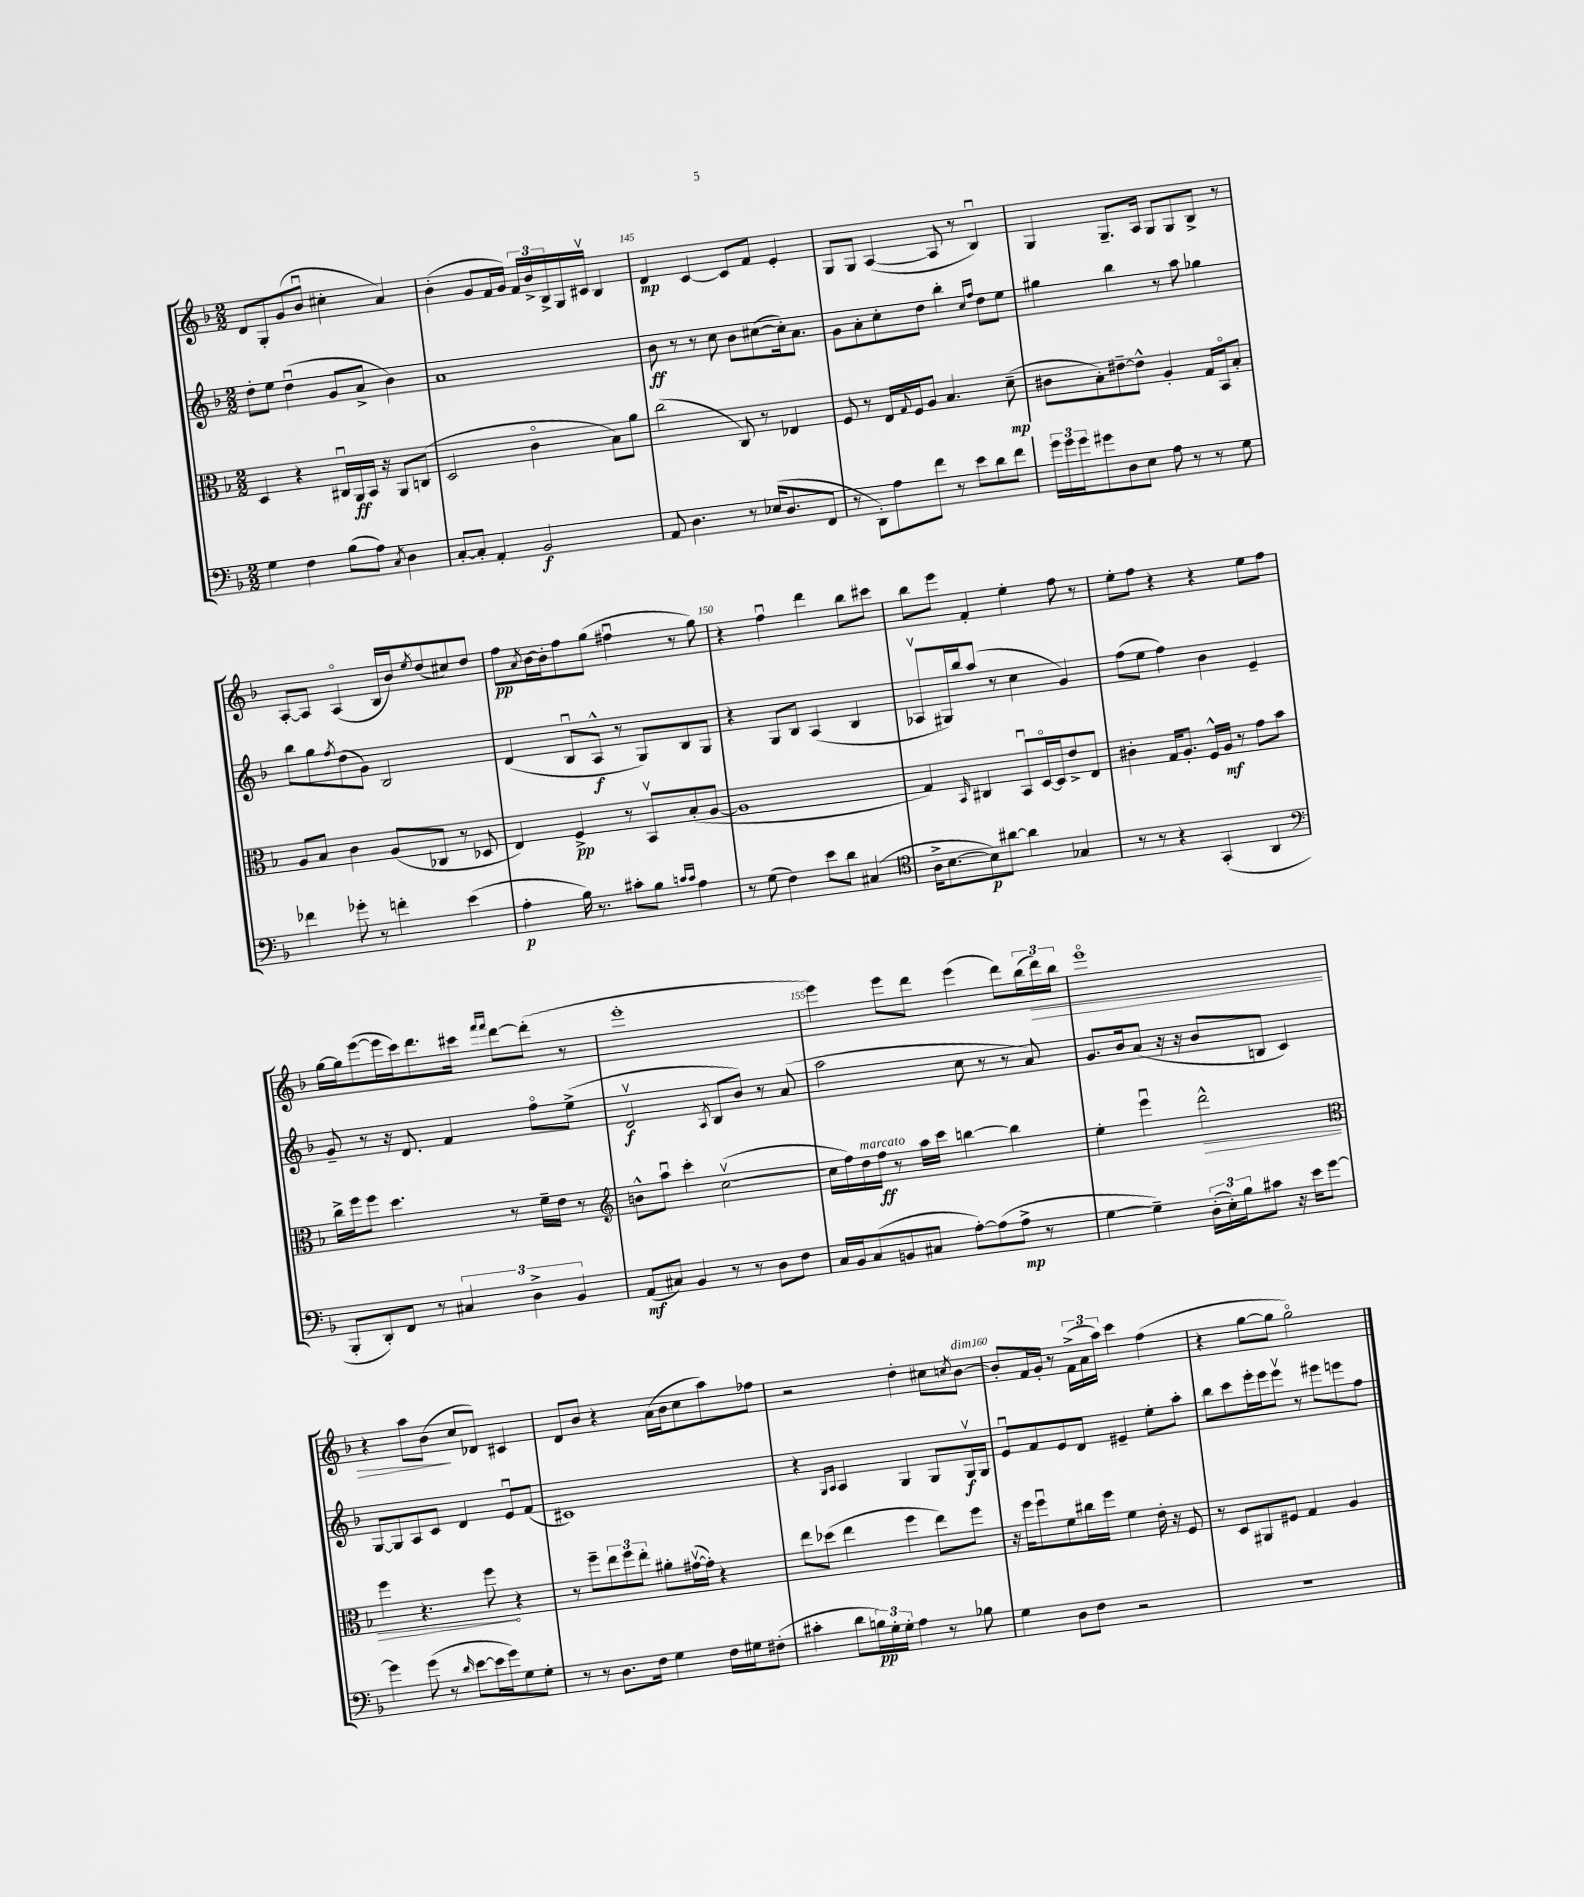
<<
\new StaffGroup <<
\new Staff = "s0" {
    \clef treble \key f \major \numericTimeSignature \time 2/2
    d'8 g8-. g'8( bes'8\downbow cis''4-. a'4) |
    bes'4-.( g'8 f'16 g'16) \tuplet 3/2 { f'16 bes'16-> bes16-> } g16 cis'16\upbow bes4 |
    d'4\mp c'4~ c'8 f'8 e'4-. |
    g8 g8 a4~( a8 r8 bes4\downbow) |
    g4 g8.-- a16 g8 g8 bes8-> r8 |
    a8~-. a8 a4\flageolet( bes16 bes'16) \acciaccatura { e''8 } d''8( cis''8) d''8 |
    f''8\pp \acciaccatura { a'8 } bes'16~ bes'16-. f''8 g''8( fis''4\downbow r8 g''8) |
    r4 f''4\downbow d'''4 bes''8 cis'''8 |
    bes''8 e'''8 f'4-. e''4-. f''8 r8 |
    e''8-. f''8 r4 r4 e''8 f''8 |
    g''16~ g''16 e'''8~( e'''16 c'''16) d'''8. cis'''16 \grace { f'''16 f'''16 } d'''8~ d'''8-.( r8 |
    e'''1-. |
    e'''4) e'''8 d'''8 e'''4( d'''8) \tuplet 3/2 { bes''16( d'''16\>) bes''16 } |
    e'''1\flageolet |
    r4 a''8 bes'8\!( c''8 des'8) cis'4 |
    d'8 bes'8 r4 a'16( bes'16 c''8 a''8) fes''8 |
    r2 d''4-. cis''8 \acciaccatura { c''8 } bes'8~^\markup { \italic "dim." } |
    bes'8-. f'16 g'16-. r8 \tuplet 3/2 { f'16->( a'16 a''16) } c'''4 f''4( |
    r4 g''8~ g''8 g''2\flageolet) \bar "|." |
}
\new Staff = "s1" {
    \clef treble \key f \major \numericTimeSignature \time 2/2
    d''8-. e''8 d''4\downbow( g'8 a'8-> bes'4) |
    a'1 |
    bes'8\ff r8 r8 c''8 bes'8 cis''8~( cis''16-.) a'8. |
    g'8 a'8-. c''8-. d''8 bes''4-. \grace { c''16 f''16 } d''8 e''8 |
    gis''4 bes''4 r8 a''8 ges''4 |
    bes''8 g''8 \acciaccatura { f''8 } d''8( g'8) bes2 |
    d'4( bes8\downbow a8-^\f r8 g8) bes8 g8 |
    r4 g8 bes8 a4( bes4 |
    aes8\upbow gis16) bes''16 a''8( r8 c''4 g'4) |
    f''8( e''8 f''4) bes'4 e'4-- |
    g'8-- r8 r16 d'8. f'4 f''8\flageolet e''8->( |
    d'2\upbow\f \acciaccatura { a8 } bes8 bes'8) r8 a'8( |
    a''2 c''8 r8 r8 a'8) |
    g'8. bes'16 a'8( r16 r16 bes'8 b8 c'4) |
    g8~ g8 a8 c'8 d'4 e'8\downbow f'8( |
    cis'1) |
    r4 \grace { g16 a16 } a4 g4 g8 g16\upbow\f g16 |
    e'8\downbow f'8 e'8 d'8 eis'4-- e''8-. a''8-. |
    bes''8 c'''8 e'''16-. e'''16 e'''8\upbow r8 eis'''8 e'''8 f''8 \bar "|." |
}
\new Staff = "s2" {
    \clef alto \key f \major \numericTimeSignature \time 2/2
    d4 r4 cis16\downbow a,16\ff bes,16 r16 a,8 c8( |
    d2 c'4\flageolet bes8) a'8 |
    c''2( c8) r8 ees4 |
    f8 r8 e16 \appoggiatura { g8 } f16 a8 bes4. d'8--\mp( |
    cis'8 bes8-.) eis'8~-- eis'8-^ a4-. g16 bes,16\flageolet bes8-. |
    a8 bes8 c'4 a8( ces8 r8 des8 |
    e4) f4->\pp r8 bes,8\upbow bes8-.( a8~ |
    a1 |
    g4) \grace { bes,16 } cis4 bes,8\downbow d16~\flageolet d16 e'8-> e8 |
    cis'4-. g16 a8.-. f16-^ a16\mf r8 g'8 bes'8 |
    c''16-> f''16 f''8 d''4. r8 f'16-- e'16 r8 |
    \clef treble b'8-^ a''8\downbow c'''4-. c''2~\upbow( |
    c''16 f''16) d''16^\markup { \italic "marcato" } f''16\ff r8 a''16 c'''16 b''4~ b''4 |
    e''4-. e'''4\downbow \once \override Hairpin.circled-tip = ##t d'''2-^\> |
    \clef alto f''4 r4. f''8\! r4 |
    r8 f''8-- \tuplet 3/2 { e''8 f''8 e''8-. } ais'8-. gis'16~\upbow( gis'16-.) r4 |
    e''8 des''8( e''4 f''4 e''8) f''8 |
    r16 f''16 f''8\downbow f'8 cis''16 f''16 f'4 e'16-. r16 f8 |
    r8 d8 ais,8 fis8 g4 a4 \bar "|." |
}
\new Staff = "s3" {
    \clef bass \key f \major \numericTimeSignature \time 2/2
    g4 f4 bes8( a8) \acciaccatura { c8 } d4 |
    c8~-. c8-. a,4-. bes,2\f |
    a,8 d4. r8 ees16( d8. f,8 |
    r8 d,8-.) a8 f'8 r8 e'8 d'8 f'8 |
    \tuplet 3/2 { g'16 g'16 g'16 } gis'8 d8 e8 a8 r8 r8 g8 |
    fes'4 ges'8-. r8 f'4-. e'4( |
    a4-.\p bes16) r8. cis'8-. bes8 \grace { c'16 c'16 } a4 |
    r8 g8( f4) e'8 d'8 cis4( |
    \clef tenor a16-> bes8.~ bes8\p) ais'8~ ais'4 ges4 |
    r8 r8 r4 g,4-.( a,4 |
    \clef bass bes,,8-. d,8-.) f,8 r8 \tuplet 3/2 { cis4 d4-> bes,4 } |
    a,8\mf( cis8) bes,4 r8 r8 d8 f8 |
    c16 bes,16 c8( b,8 cis8 a8~-.) a8( a8->\mp r8 |
    g4~ g4--) \tuplet 3/2 { d16-.( e16-.) bes16 } cis'8 r16 e'16 g'8~ |
    g'4 g'8( r8 \grace { d'16 } e'8~ e'16 g'16) g8 g8-. |
    r8 r8 d8. f16 g4 f16 gis16 fis8-.( |
    cis'4-. d'8 \tuplet 3/2 { b16\pp) g16-. g16-. } a4 r8 bes8 |
    g4 d8 f8 r2 |
    R1 \bar "|." |
}
>>
>>
\layout { \context { \Score currentBarNumber = #143 \override BarNumber.break-visibility = ##(#f #t #t) barNumberVisibility = #(every-nth-bar-number-visible 5) } }
